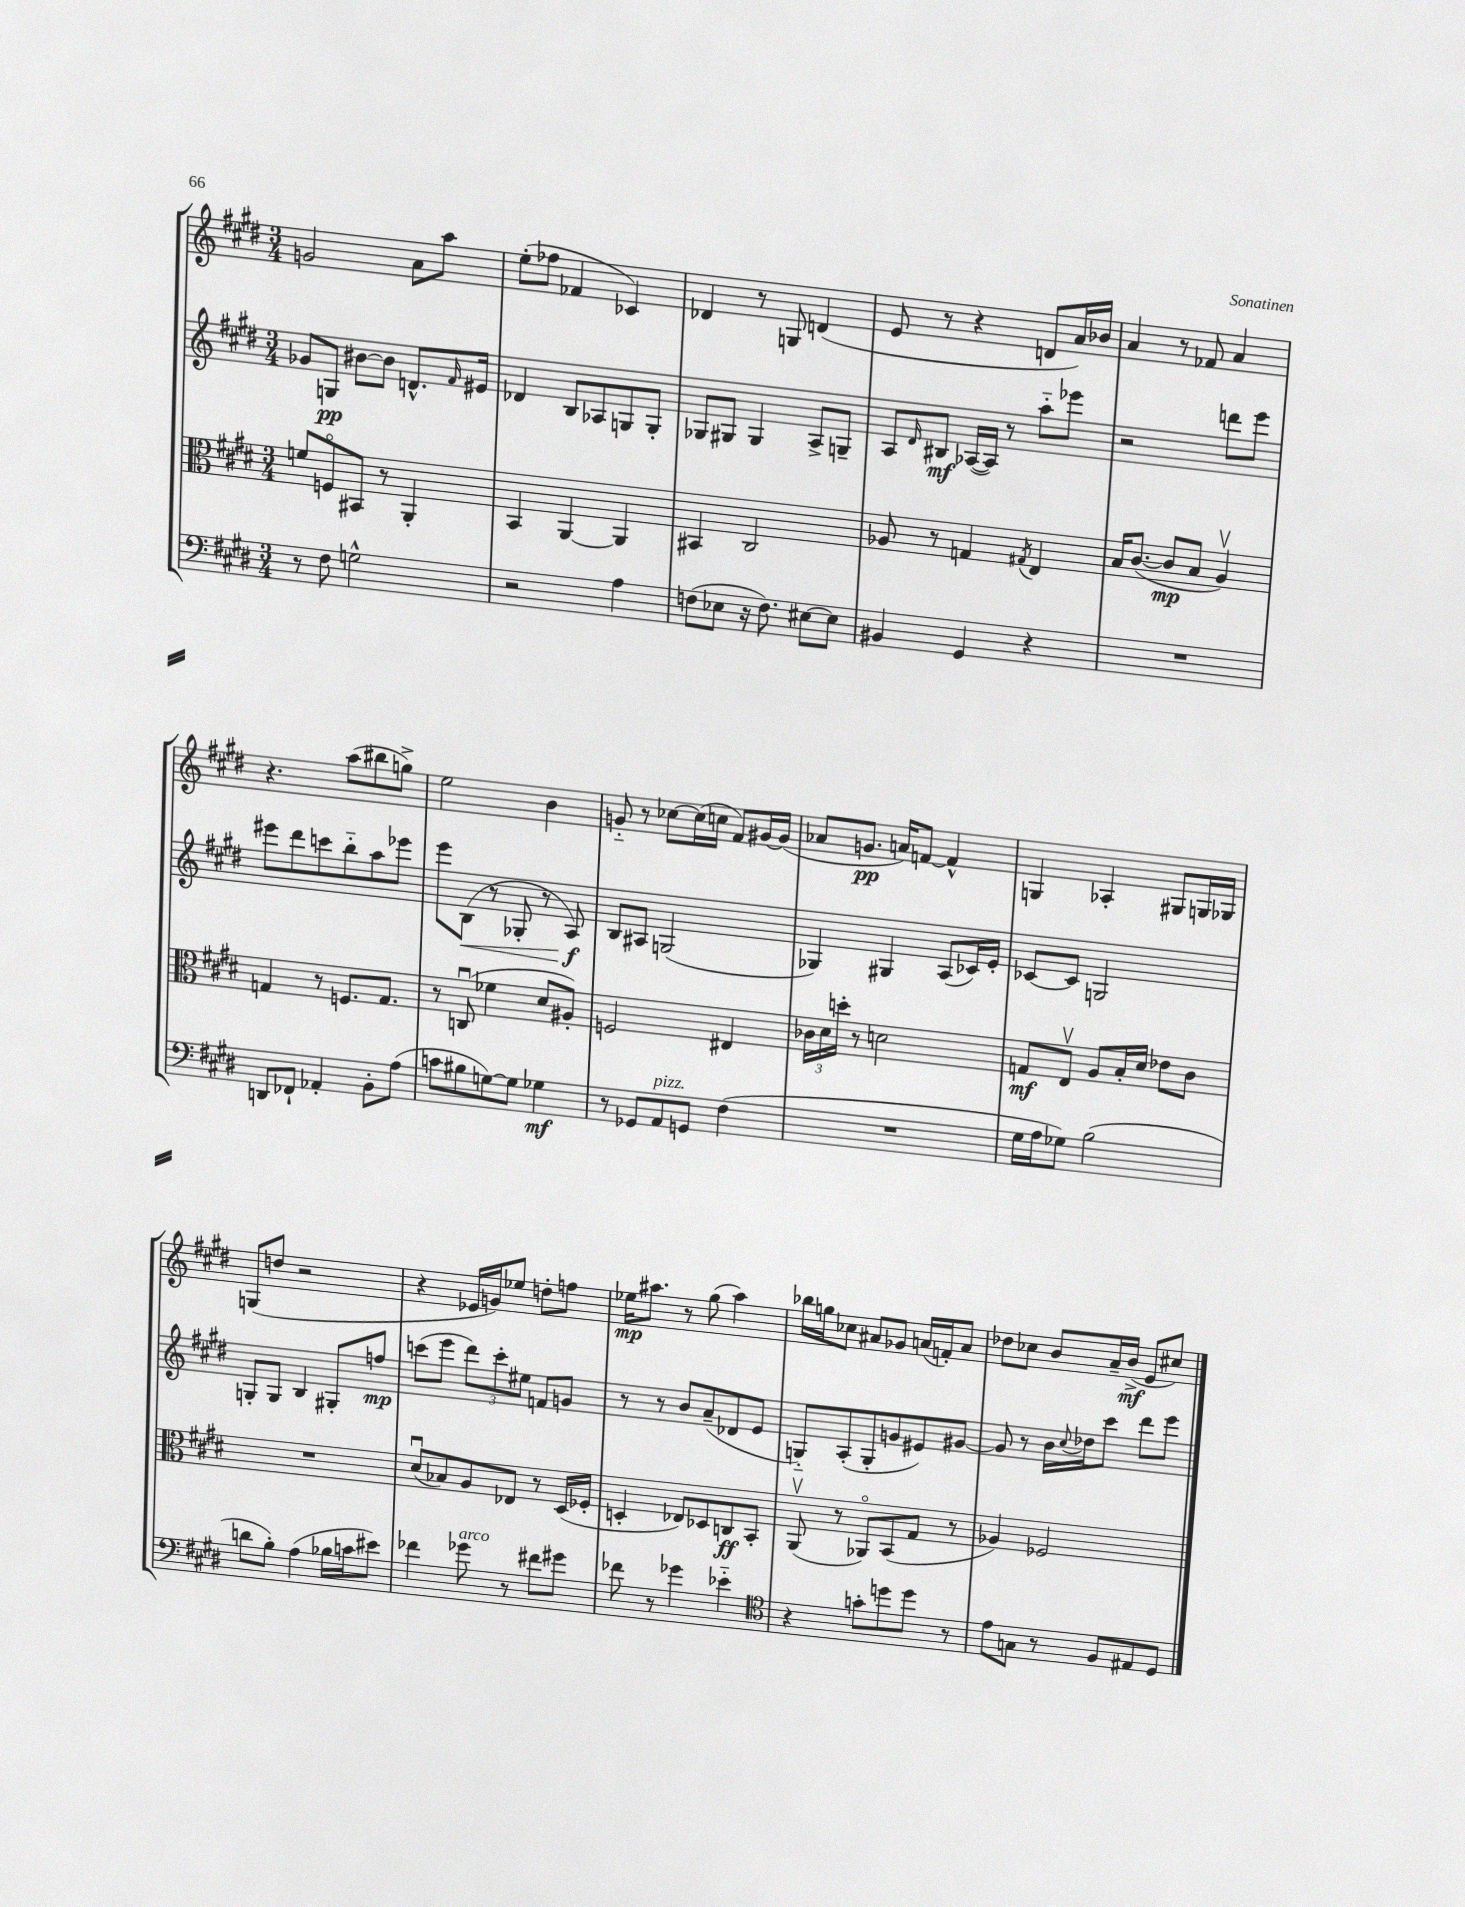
<<
\new StaffGroup <<
\new Staff = "s0" {
    \clef treble \key e \major \numericTimeSignature \time 3/4
    g'2 a'8 a''8 |
    e''8-.( fes''8 fes'4 ces'4) |
    des'4 r8 g8 d'4( |
    e'8 r8 r4 d'8 a'16) bes'16 |
    a'4 r8 fes'8 a'4 |
    r4. a''8( bis''8 g''8->) |
    e''2 b'4 |
    g'8-_ r8 ces''8~ ces''16( c''16 fis'8) gis'16~ gis'16( |
    aes'8 g'8.\pp a'16) f'8~ f'4-^ |
    g4 aes4-. gis8 g16 ges16 |
    g8( d''8 r2 |
    r4 ees'16 g'16) ees''8 d''8-. f''8 |
    ees''16\mp ais''8. r8 gis''8( ais''4) |
    bes''16 g''16 ces''8 ais'8 ges'8 a'16( f'16-.) a'8 |
    des''8 ces''8 b'8 a'16-- b'16->\mf( e'8 cis''8) \bar "|." |
}
\new Staff = "s1" {
    \clef treble \key e \major \numericTimeSignature \time 3/4
    ges'8 g8\pp bis'8~ bis'8 d'8.-^ \grace { fis'16 } eis'16 |
    des'4 b8 aes8 g8 g8-. |
    ges8 gis8 gis4 a8-> g8-- |
    a8 \grace { dis'16 } bis8\mf aes16~( aes16) r8 a''8-_ ees'''8 |
    r2 d'''8 e'''8 |
    eis'''8 dis'''8 c'''8 b''8-_ a''8 ees'''8 |
    e'''8 b8\<( r8 ges8-. r8 a8\f\!) |
    b8 ais8 g2( |
    ges4) gis4 a8( ces'16) e'16-. |
    ces'8~ ces'8 g2 |
    g8-. g8 b4 gis8-. f''8\mp |
    c'''8( e'''8 \tuplet 3/2 { dis'''8) c'''8-. eis''8 } f'8 g'8 |
    r8 r8 b'8 a'8--( des'8 e'8 |
    g8-_) a8-.( g8-. g'8 eis'8) gis'8~ |
    gis'8 r8 b'16 \appoggiatura { cis''8 } des''16 cis'''8 dis'''8 e'''8 \bar "|." |
}
\new Staff = "s2" {
    \clef alto \key e \major \numericTimeSignature \time 3/4
    f'8 f8\flageolet bis,8 r8 a,4-. |
    b,4 a,4~ a,4 |
    bis,4 cis2 |
    aes8 r8 g4 \acciaccatura { gis8 } e4 |
    b16 cis'8.~( cis'8\mp b8 a4\upbow) |
    g4 r8 f8. g8. |
    r8 c8\downbow( fes'4 dis'8 ais8-.) |
    f2 eis4 |
    \tuplet 3/2 { ces'16 dis'16 d''16-. } r8 d'2 |
    g8\mf e8\upbow a8 b16-. dis'16 ees'8 cis'8 |
    R2. |
    dis'8\downbow( bes8) a8 ees8 r8 dis16( fes16-. |
    d4-. ees8) des8 c8\ff b,8-. |
    a,8\upbow( r8 aes,8\flageolet) b,8( gis8 r8 |
    aes4) fes2 \bar "|." |
}
\new Staff = "s3" {
    \clef bass \key e \major \numericTimeSignature \time 3/4
    r8 fis8 g2-^ |
    r2 a4 |
    f8( ees8 r16 f8.) eis8~ eis8 |
    bis,4 gis,4 r4 |
    R2. |
    d,8 fes,8-! aes,4-. b,8-. a8( |
    c'8 bis8 g8~) g8 ges4\mf |
    r8 ges,8 a,8^\markup { \italic "pizz." } g,8 fis4( |
    R2. |
    gis16 a16 ges8) b2( |
    d'8 b8-.) a4( bes16 c'16 eis'8) |
    fes'4 ges'8^\markup { \italic "arco" } r8 fis'8 gis'8 |
    fes'8 r8 ges'4 ees'4-_ |
    \clef tenor r4 g'8-. d''8 d''8 r8 |
    e'8 g8 r8 fis8 eis8 dis8 \bar "|." |
}
>>
>>
\layout { \context { \Score \remove "Bar_number_engraver" } }
